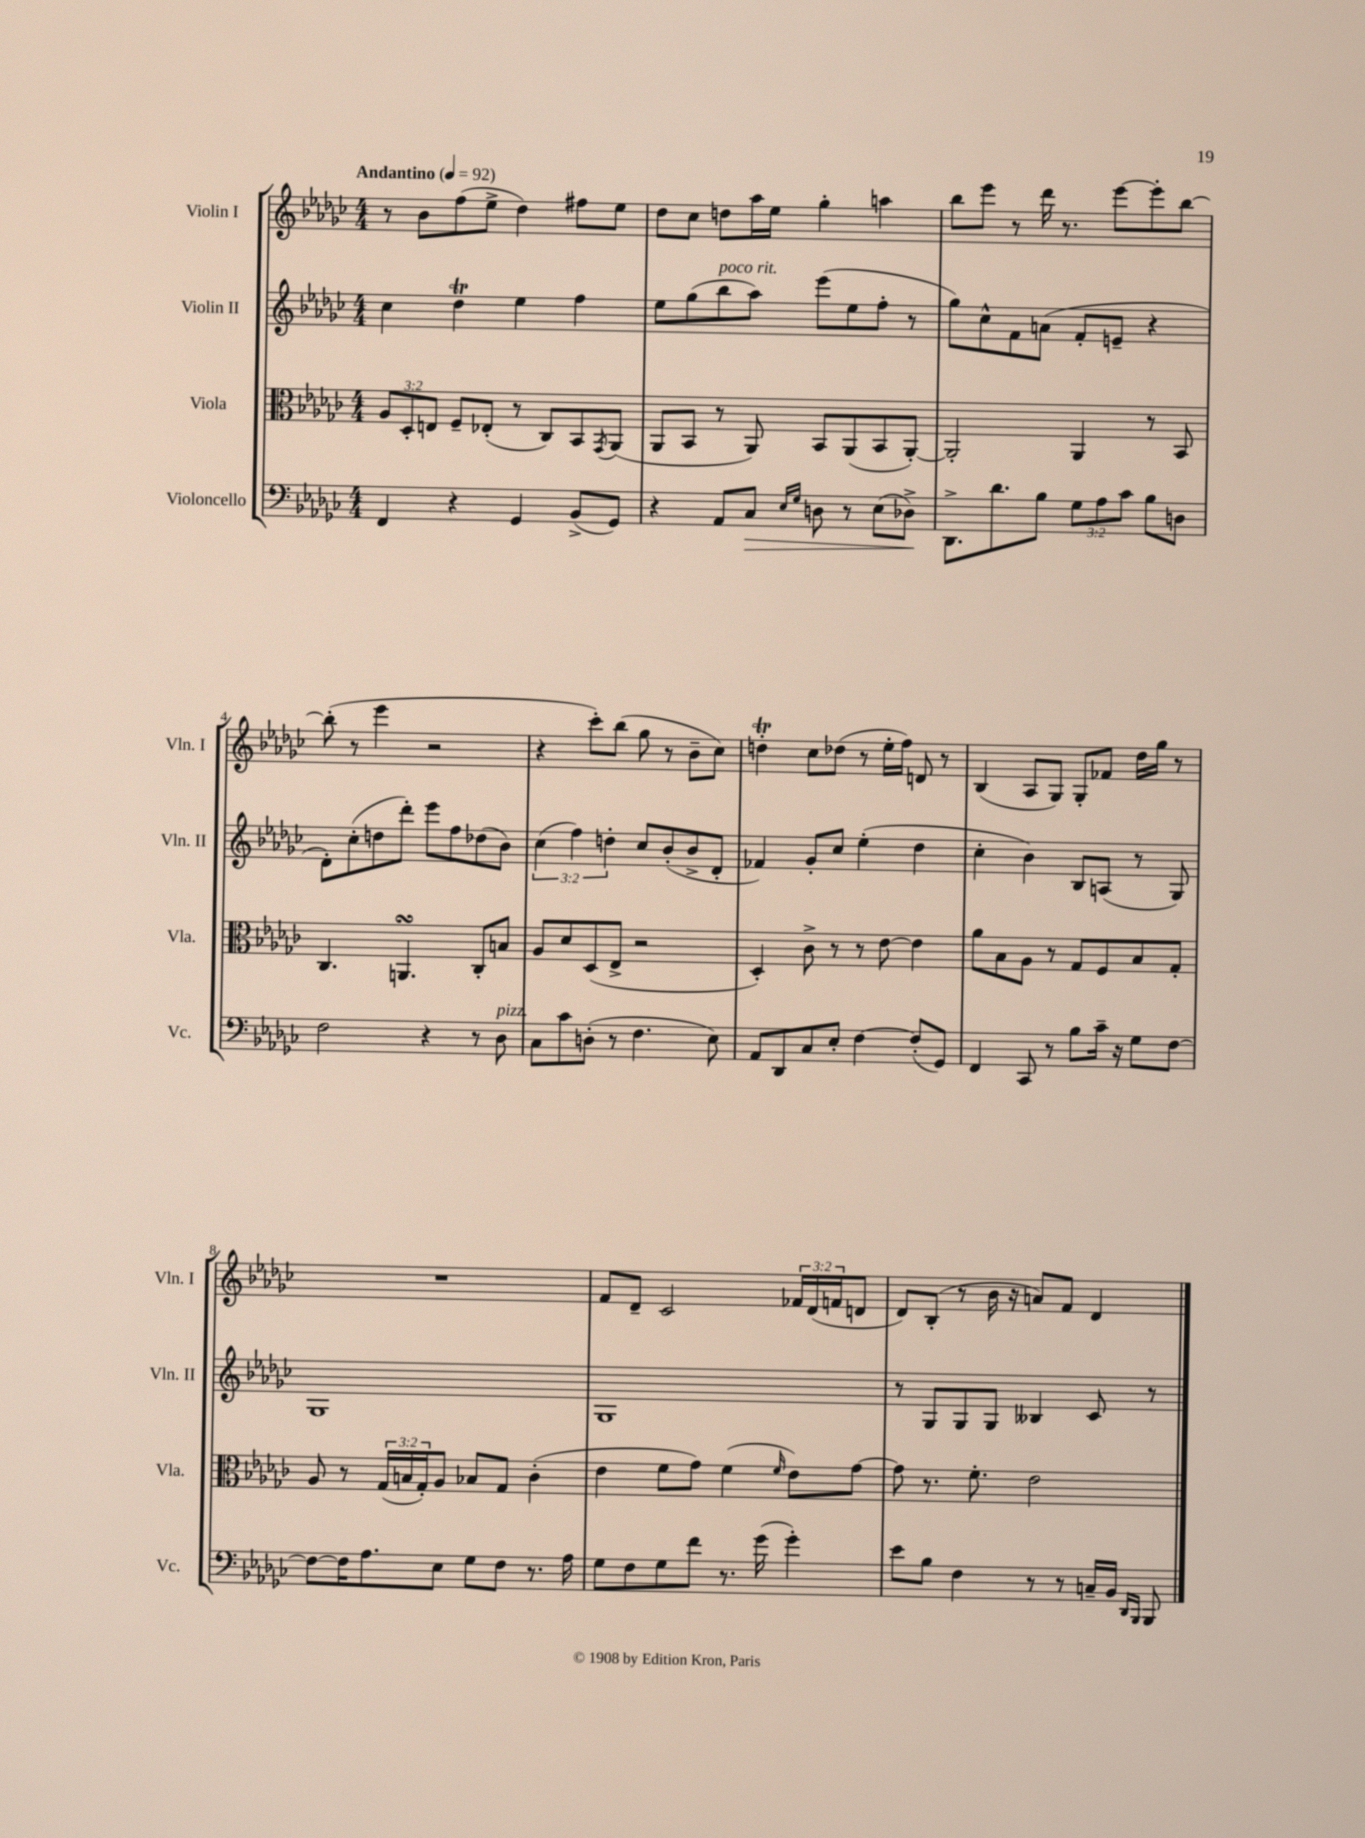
<<
\new StaffGroup <<
\new Staff = "s0" \with { instrumentName = "Violin I" shortInstrumentName = "Vln. I" } {
    \clef treble \key ges \major \numericTimeSignature \time 4/4 \override Staff.TupletNumber.text = #tuplet-number::calc-fraction-text \tempo "Andantino" 4 = 92
    r8 bes'8 f''8( ees''8-> des''4) fis''8 ees''8 |
    des''8 ces''8 d''8 aes''16 ees''16 ges''4-. a''4 |
    bes''8 ees'''8 r8 des'''16 r8. ees'''8~ ees'''8-. bes''8~ |
    bes''8-.( r8 ees'''4 r2 |
    r4 ces'''8-.) bes''8( ges''8 r8 bes'8-- ces''8) |
    d''4-.\trill ces''8 des''8( r8 ees''16-. f''16) d'8 r8 |
    bes4( aes8 ges8) ges8-. fes'8 des''16 ges''16 r8 |
    R1 |
    f'8 des'8-- ces'2 \tuplet 3/2 { fes'16 des'16( f'16 } d'8 |
    des'8) bes8-.( r8 bes'16 r16 a'8) f'8 des'4 \bar "|." |
}
\new Staff = "s1" \with { instrumentName = "Violin II" shortInstrumentName = "Vln. II" } {
    \clef treble \key ges \major \numericTimeSignature \time 4/4 \override Staff.TupletNumber.text = #tuplet-number::calc-fraction-text
    ces''4 des''4\trill ees''4 f''4 |
    ees''8 ges''8( bes''8^\markup { \italic "poco rit." } aes''8) ees'''8( ees''8 f''8-. r8 |
    ges''8) ces''8-^ f'8 a'8( f'8-. e'8-- r4 |
    des'8-.) ces''8-.( d''8 des'''8-.) ees'''8 f''8 des''8( bes'8) |
    \tuplet 3/2 { ces''4( f''4) d''4-. } ces''8 bes'8-.( bes'8-> des'8-. |
    fes'4) ges'8-. ces''8 ees''4-.( des''4 |
    ces''4-. bes'4) bes8 a8( r8 ges8) |
    ges1 |
    ges1 |
    r8 ges8 ges8 ges8 beses4 ces'8 r8 \bar "|." |
}
\new Staff = "s2" \with { instrumentName = "Viola" shortInstrumentName = "Vla." } {
    \clef alto \key ges \major \numericTimeSignature \time 4/4 \override Staff.TupletNumber.text = #tuplet-number::calc-fraction-text
    \tuplet 3/2 { aes8 des8-. e8 } f8-- ees8-.( r8 ces8) bes,8 \acciaccatura { ges,8 } aes,8( |
    aes,8 bes,8 r8 aes,8) bes,8 aes,8( bes,8 aes,8~-.) |
    aes,2-. aes,4 r8 bes,8 |
    ces4. a,4.\turn ces8-. b8 |
    aes8 des'8 des8( ees8-> r2 |
    des4-.) ces'8-> r8 r8 ees'8~ ees'4 |
    aes'8 bes8 aes8 r8 ges8 f8 bes8 ges8-. |
    aes8 r8 \tuplet 3/2 { ges16( b16 ges16-.) } aes8 bes8 ges8 ces'4-.( |
    ees'4 f'8 ges'8) f'4( \grace { f'16 } ees'8) ges'8~ |
    ges'8 r8. f'8.-. ees'2 \bar "|." |
}
\new Staff = "s3" \with { instrumentName = "Violoncello" shortInstrumentName = "Vc." } {
    \clef bass \key ges \major \numericTimeSignature \time 4/4 \override Staff.TupletNumber.text = #tuplet-number::calc-fraction-text
    f,4 r4 ges,4 bes,8->( ges,8) |
    r4 aes,8 ces8\> \grace { ees16 ges16 } d8 r8 ees8( des8->\!) |
    des,8.-> des'8. bes8 \tuplet 3/2 { ges8 aes8 ces'8 } bes8 d8 |
    f2 r4 r8 des8^\markup { \italic "pizz." } |
    ces8 ces'8 d8-.( r8 f4. ees8) |
    aes,8 des,8 ces8 ees8-. f4~ f8-.( ges,8) |
    f,4 ces,8 r8 bes8 ces'16-- r16 ges8 f8~ |
    f8~ f16 aes8. ees8 ges8 f8 r8. aes16 |
    ges8 f8 ges8 f'8 r8. ges'16( ges'4-.) |
    ees'8 bes8 f4 r8 r8 c16-- bes,16 \grace { des,16 bes,,16 } bes,,8 \bar "|." |
}
>>
>>
